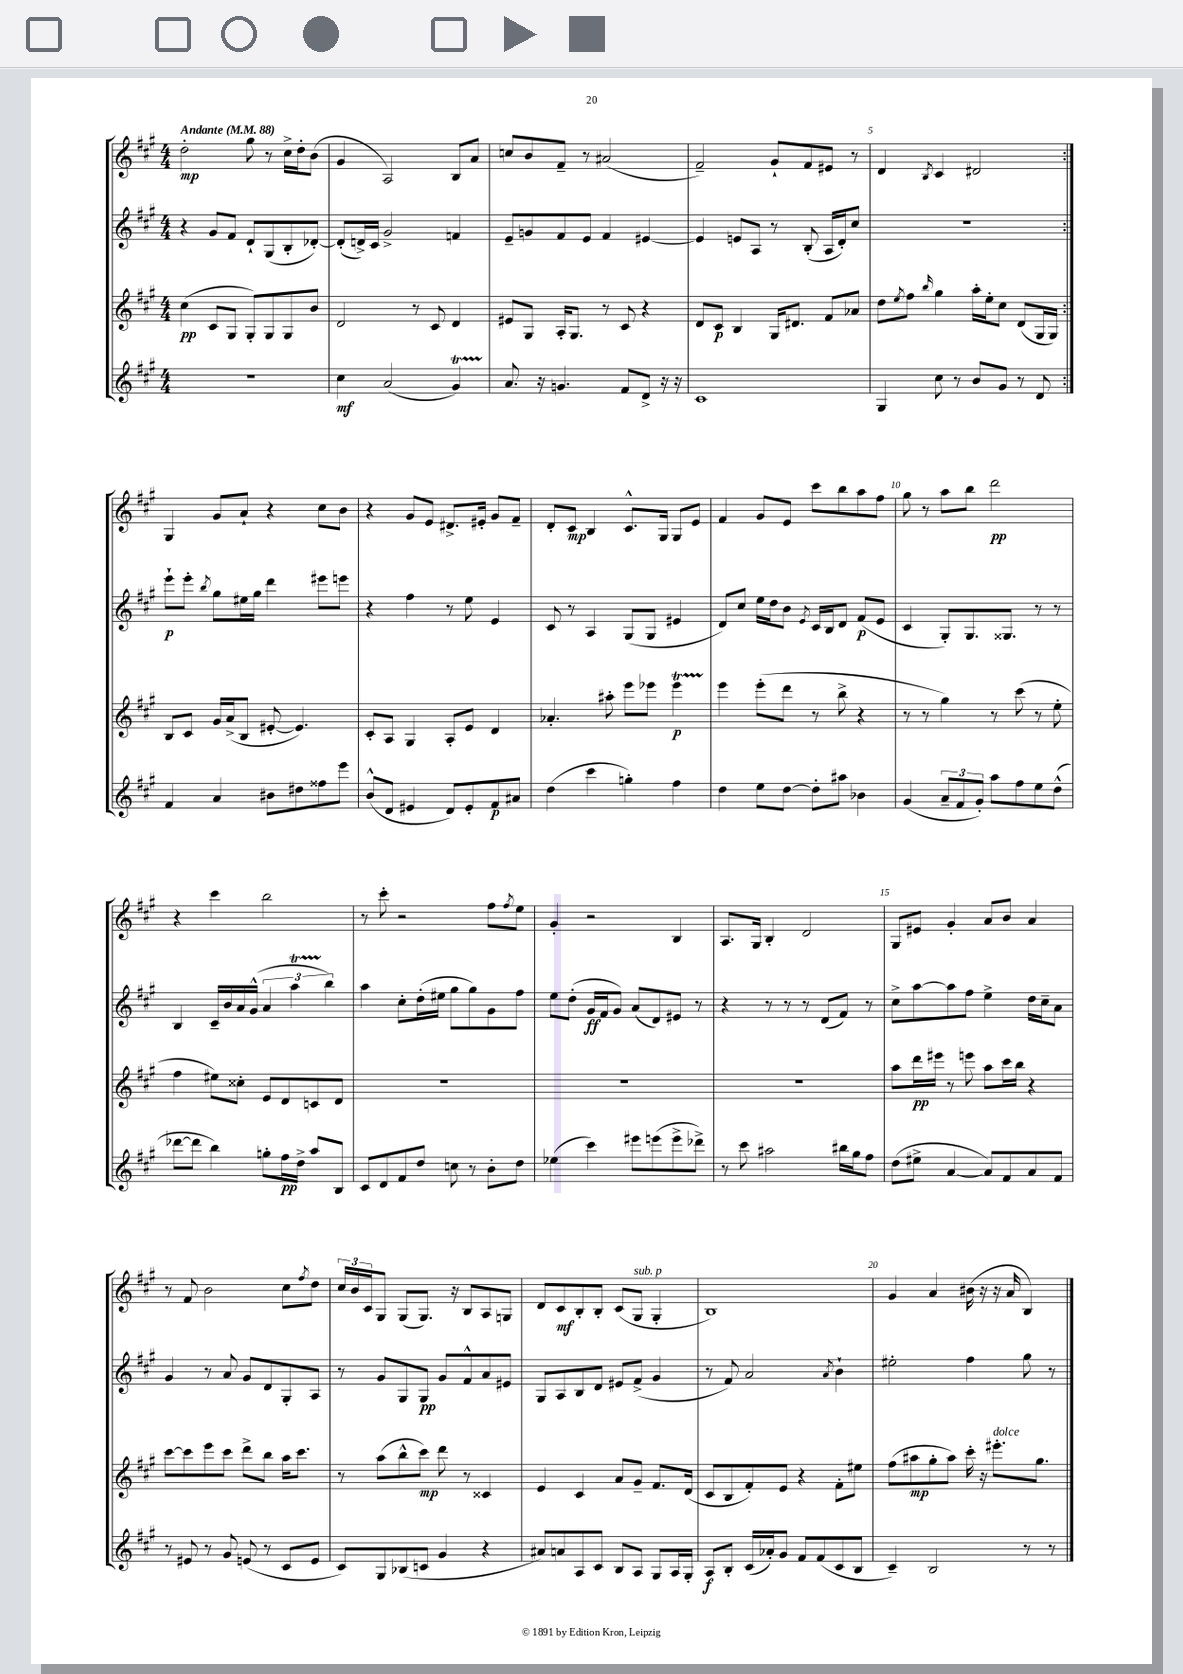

**kern	**kern	**kern	**kern
*staff4	*staff3	*staff2	*staff1
*clefG2	*clefG2	*clefG2	*clefG2
*k[f#c#g#]	*k[f#c#g#]	*k[f#c#g#]	*k[f#c#g#]
*M4/4	*M4/4	*M4/4	*M4/4
*MM88	*MM88	*MM88	*MM88
1r	(4cc#	4r	2dd'
.	8c#	8g#	.
.	8G#	8f#	.
.	8G#')	8d`	8gg#
.	8G#	(8G#	8r
.	8G#	8B'	16cc#^
.	.	.	16dd'
.	8b	[8d-')	(8b
=	=	=	=
4cc#	2d	(8d-']	4g#
.	.	16d^)	.
.	.	16c#	.
(2a	.	2g#^	2A)
.	8r	.	.
.	8c#	.	.
4g#)	4d	4f	8B
.	.	.	8a
=	=	=	=
8.a	8e#	8e~	8cc
.	8G#	8g	8b
16r	.	.	.
4.g	16A'	8f#	8f#~
.	8.G#	.	.
.	.	8e	8r
.	8r	4f#	(2a#
8f#	8c#	.	.
8d^	4r	[4e#	.
16r	.	.	.
16r	.	.	.
=	=	=	=
1c#	8d	4e#]	2f#~)
.	8c#	.	.
.	4B	8e	.
.	.	8A	.
.	16G#	8r	8g#`
.	8.d#	.	.
.	.	(8B'	8f#
.	8f#	16A	8e#
.	.	16d')	.
.	8a-	8cc#	8r
=	=	=	=
4G#	8dd	1r	4d
.	8qee	.	.
.	8ff#	.	.
.	16qqbb	.	8qB
8cc#	4gg#	.	4c#
8r	.	.	.
8b	16aa'	.	2d#
.	16ee'	.	.
8g#	8cc#	.	.
8r	(8d	.	.
8d	16G#	.	.
.	16G#)	.	.
=:|!	=:|!	=:|!	=:|!
4f#	8B	8eee`	4G#
.	8c#	8eee'	.
.	.	8qbb	.
4a	16g#	8gg#	8g#
.	(16a^	.	.
.	8B	16ee#	8a`
.	.	16gg#	.
8b#	[8e#'	4ddd	4r
8dd#	4.e#])	.	.
8ff##	.	8eee#	8cc#
8eee	.	8eee	8b
=	=	=	=
(8b^^	8c#'	4r	4r
8d	8A	.	.
4e#	4G#	4ff#	8g#
.	.	.	8e
8d)	8A'	8r	8.d#^
8e#'	8e	8ee	.
.	.	.	16e#'
8f#	4d	4e	8g#
8a#	.	.	8f#~
=	=	=	=
(4dd	4.a-'	8c#	8d'
.	.	8r	8c#
4ccc#	.	4A	4B
.	8aa#'	.	.
4gg')	8eee	(8G#	8.c#^^
.	8eee-	8G#	.
.	.	.	16G#
4ff#	4eee-	4e#	8G#
.	.	.	8e
=	=	=	=
4dd	4eee	8d)	4f#
.	.	8cc#	.
8ee	(8eee'	16ee	8g#
.	.	16dd	.
[8dd	8ddd	8b	8e
.	.	8qe	.
8dd']	8r	16c#	8ccc#
.	.	16B	.
8aa#	8bb^	8d	8bb
4b-	4r	(8f#	8aa
.	.	8e	8ff#
=	=	=	=
(4g#	8r	4c#	8gg#
.	8r	.	8r
12a~	4gg#)	8G#')	8aa
12f#	.	.	.
.	.	8.G#	8bb
12g#')	.	.	.
8aa	8r	.	2ddd
.	.	8.G##	.
8ff#	(8ccc#	.	.
8ee	8r	8r	.
(8dd^^	8ee'	8r	.
=	=	=	=
[8ddd-	4ff#	4B	4r
8ddd-]	.	.	.
4bb)	8ee#)	16c#~	4ccc#
.	.	16b	.
.	8cc##'	16a	.
.	.	(16g#^^	.
8gg'	8e	6a	2bb
16ff#	8d	.	.
.	.	6aa	.
16dd^	.	.	.
8aa	8c	.	.
.	.	6bb)	.
8B	8d	.	.
=	=	=	=
8c#	1r	4aa	8r
8d	.	.	8ccc#'
8f#	.	8cc#'	2r
8dd	.	(16dd'	.
.	.	16ee#	.
8cc	.	8gg#	.
8r	.	8gg#)	.
8b'	.	8g#	8ff#
.	.	.	8qff#
8dd	.	8ff#	8ee
=	=	=	=
(4ee-	1r	8ee	4g#'
.	.	(8dd'	.
4ccc#)	.	16g#	2r
.	.	16f#	.
.	.	8g#)	.
8eee#	.	(8a	.
(8eee	.	8d)	.
8eee^	.	8e#	4B
8ddd-^)	.	8r	.
=	=	=	=
8r	1r	4r	8.A
8ccc#	.	.	.
.	.	.	16G#
2aa#	.	8r	4B'
.	.	8r	.
.	.	8r	2d
.	.	(8d	.
16bb#	.	8f#)	.
16gg#	.	.	.
8ff#	.	8r	.
=	=	=	=
(8dd	8aa	8cc#^	8G#
8ee#^	16ddd	[8aa	8e#
.	16eee#	.	.
[4a	8r	8aa]	4g#'
.	8eee	8ff#	.
8a])	8aa	4ee^	8a
8f#	16ccc#	.	8b
.	16bb	.	.
8a	4r	16dd	4a
.	.	16cc#~	.
8f#	.	8a	.
=	=	=	=
8r	[8ccc#	4g#	8r
8e#	8ccc#]	.	8f#
8r	8eee	8r	2b
8g#	8ccc#	8a	.
(8e	8ddd^	8g#	.
8r	8bb	8d	.
8c#	16aa	8G#'	8cc#
.	8.ccc#	.	.
.	.	.	8qff#
8e	.	8A	8dd
=	=	=	=
8c#)	8r	8r	24cc#
.	.	.	24b
.	.	.	24c#
8G#	(8aa	8g#	8G#
(8B-	8bb^^	8G#	(8G#
8c	8ccc#)	8G#	8.G#)
4g#	8ddd	8g#	.
.	.	.	16r
.	8r	8f#^^	8B
4r	4c##	8a	8A
.	.	8e#	8G
=	=	=	=
8a#)	4e	8G#	8d
8a	.	8A	8c#
8A	4c#	8B	8B'
8c#	.	8d	8B'
8B	8a	8e#	(8c#
8A	8g#~	(8f#^	8G#
8G#	8.f#	4g#	4G#'
16A	.	.	.
16G#'	(16d	.	.
=	=	=	=
8A	8c#	8r	1B)
8B'	8B	8f#)	.
(16c#	8f#')	2a	.
16a-')	.	.	.
8g#	8e	.	.
8f#	4r	.	.
(8f#	.	.	.
.	.	8qa	.
8c#	8f#'	4b`	.
8B	8ee#	.	.
=	=	=	=
4c#~)	(8ff#	2ee#'	4g#
.	8aa#	.	.
2B	8gg#'	.	4a
.	8aa#)	.	.
.	16ccc#'	4ff#	(16b#
.	16r	.	16r
.	8.eee#'	.	16r
.	.	.	16a
8r	.	8gg#	4B)
.	8.gg#	.	.
8r	.	8r	.
==	==	==	==
*-	*-	*-	*-
